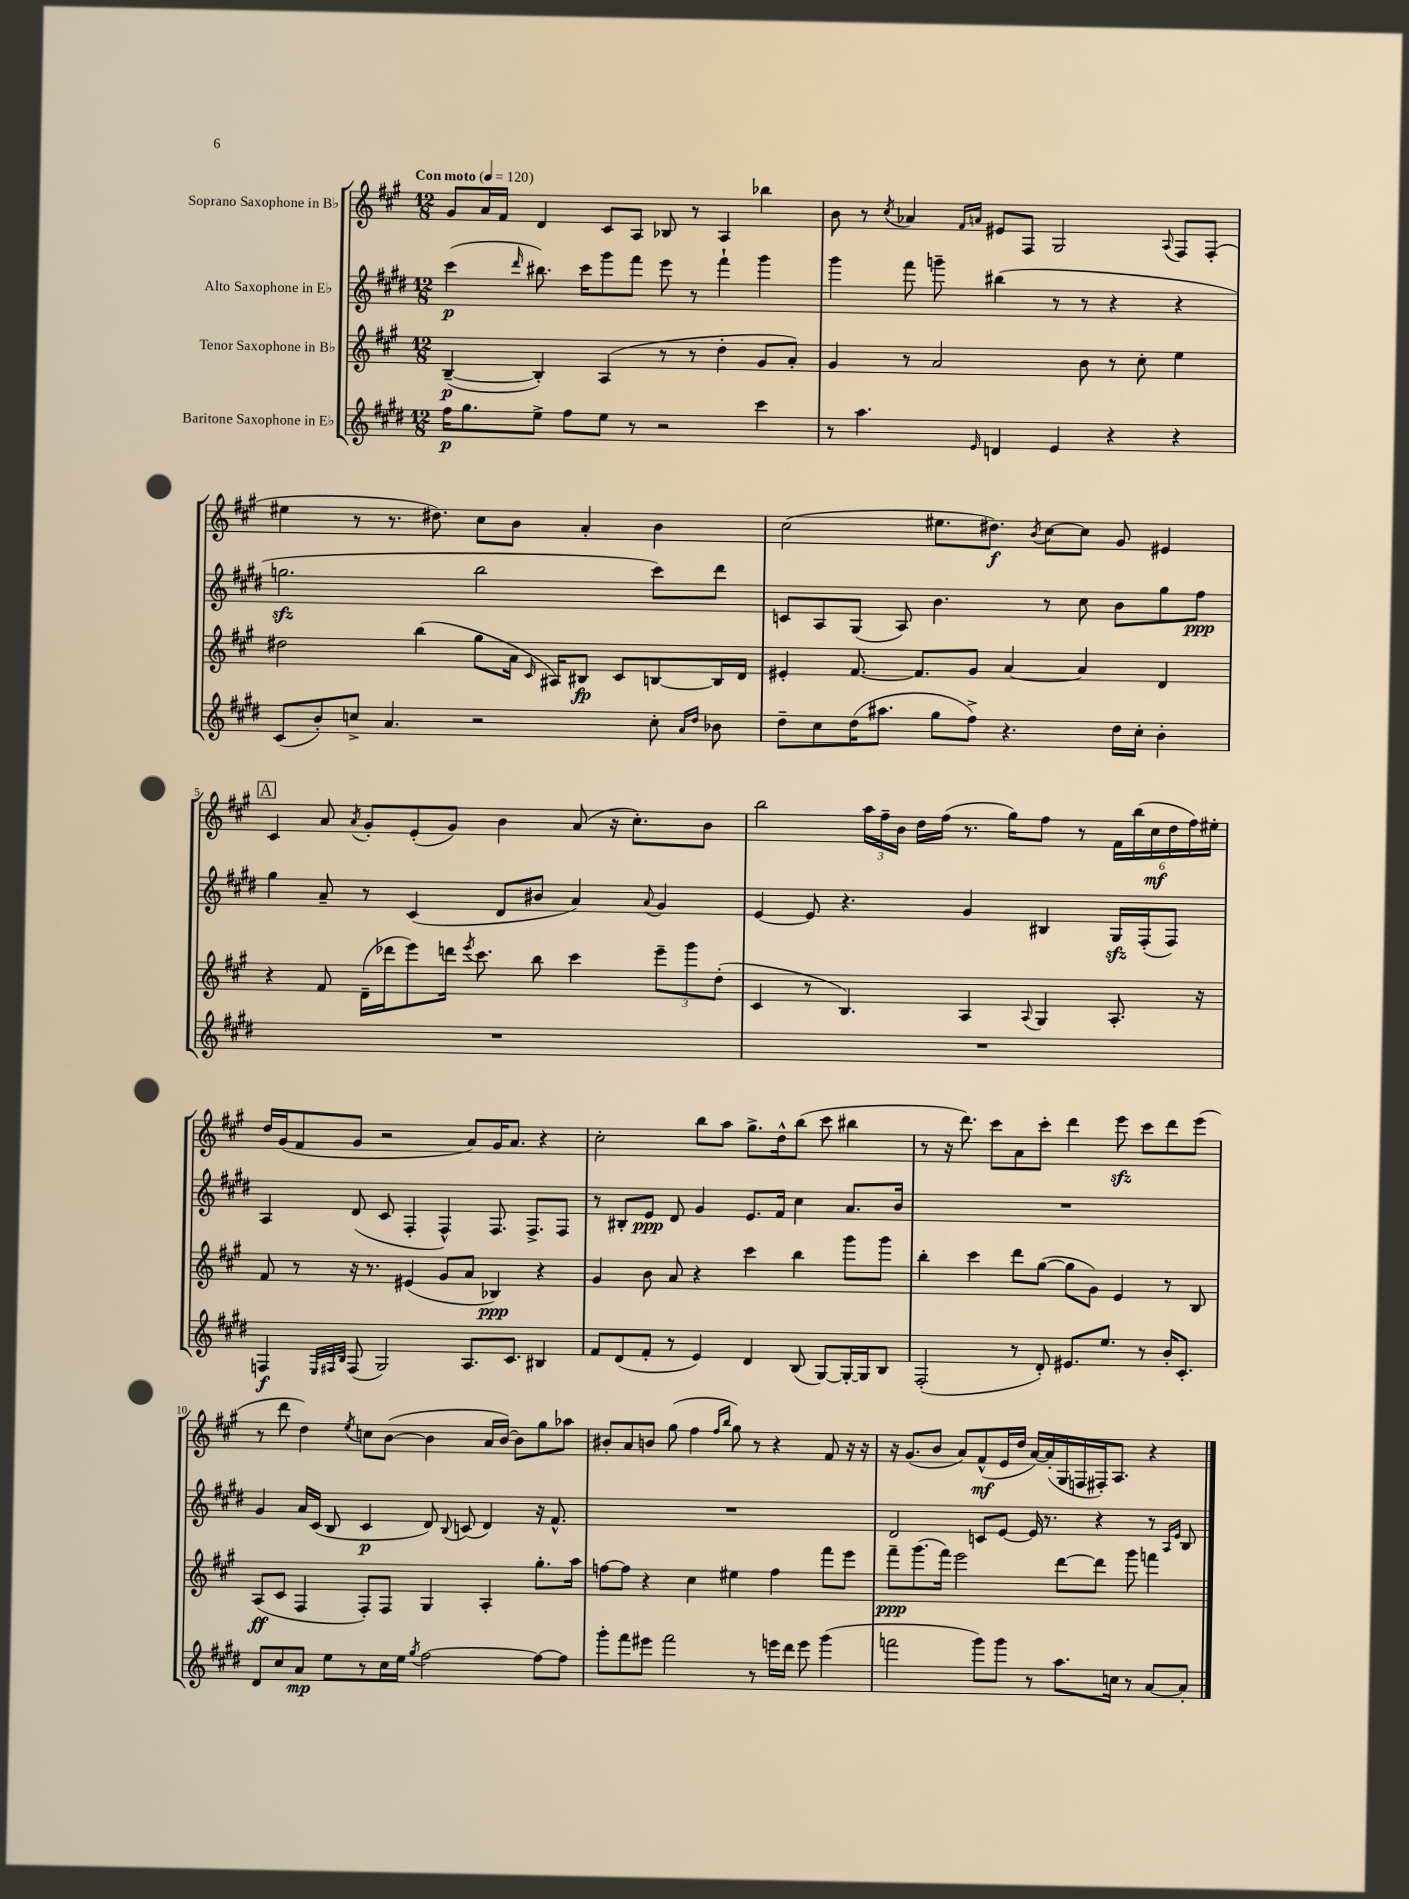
<<
\new StaffGroup <<
\new Staff = "s0" \with { instrumentName = "Soprano Saxophone in Bb" } {
    \clef treble \key a \major \numericTimeSignature \time 12/8 \tempo "Con moto" 4 = 120
    \autoBeamOff gis'8[ a'16 fis'16] d'4 cis'8[ a8] bes8 r8 a4 bes''4 |
    b'8 r8 \acciaccatura { cis''8 } aes'4 \grace { fis'16[ a'16] } eis'8[ fis8] gis2 \appoggiatura { a8 } fis8[ fis8]-.( |
    eis''4 r8 r8. dis''8.) cis''8[ b'8] a'4-. b'4 |
    cis''2( eis''8.[ dis''8.]\f) \acciaccatura { b'8 } cis''8[~ cis''8] gis'8 eis'4 |
    \mark \markup { \box "A" } cis'4 a'8 \acciaccatura { a'8 } gis'8[-. e'8-.( gis'8]) b'4 a'8( r16 cis''8.[-.) b'8] |
    b''2 \tuplet 3/2 { a''16[ fis''16-- b'16] } d''16[ fis''16]( r8. gis''16[) fis''8] r8 \tuplet 6/4 { fis'16[ b''16( cis''16\mf d''16 fis''16) eis''16]-. } |
    d''16[ gis'16( fis'8 gis'8] r2 a'8[) gis'16 a'8.] r4 |
    cis''2-. b''8[ a''8] gis''8.[-> d''16-^ b''8]( cis'''8 bis''4 |
    r8 r16 d'''8.) cis'''8[ a'8 cis'''8]-. d'''4 e'''8\sfz cis'''8[ d'''8 e'''8]( |
    r8 d'''8 d''4) \acciaccatura { e''8 } c''8[ b'8]~( b'4 a'16[ b'16]~) b'8[ gis''8 aes''8] |
    bis'8[-. a'8 b'8] gis''8( fis''4 \grace { fis''16[ b''16] } gis''8) r8 r4 fis'8 r16 r16 |
    r16 gis'8.[( b'8] a'8[) fis'8-^\mf( e'16 d''16] a'16[~) a'16-.( gis16 f16 fis16-.) a8.] r4 \bar "|." |
}
\new Staff = "s1" \with { instrumentName = "Alto Saxophone in Eb" } {
    \clef treble \key e \major \numericTimeSignature \time 12/8
    \autoBeamOff cis'''4\p( \grace { dis'''16 } bis''8.) cis'''16[ gis'''8 fis'''8] e'''8 r8 fis'''4-! gis'''4 |
    gis'''4 fis'''8 g'''8-- bis''4( r8 r8 r4 r4 |
    g''2.\sfz b''2 cis'''8[) dis'''8] |
    c'8[ a8 gis8]( a8) b'4. r8 cis''8 b'8[ gis''8 fis''8]\ppp |
    \mark \markup { \box "A" } gis''4 a'8-- r8 cis'4( dis'8[ bis'8] a'4) \appoggiatura { a'8 } gis'4 |
    e'4~ e'8 r4. gis'4 bis4 gis16[\sfz fis16-.( fis8]) |
    a4 dis'8( cis'8 fis4-. fis4-^) fis8. fis8.[-> fis8] |
    r8 bis8[-. e'8]\ppp dis'8 gis'4 e'8.[ fis'16] cis''4 a'8.[ b'16] |
    R1. |
    gis'4 a'16[ cis'16]( b8 cis'4\p dis'8) \appoggiatura { b8 } c'8( dis'4) r16 fis'8.-^ |
    R1. |
    dis'2 c'8[ e'8]~ e'16 r8. r4 r8 \grace { a16[ e'16] } b8 \bar "|." |
}
\new Staff = "s2" \with { instrumentName = "Tenor Saxophone in Bb" } {
    \clef treble \key a \major \numericTimeSignature \time 12/8
    \autoBeamOff b4~--\p( b4-.) a4( r8 r8 d''4-. gis'8[ a'8]-.) |
    gis'4 r8 a'2 b'8 r8 cis''8-. e''4 |
    dis''2 b''4( gis''8[ a'16] \grace { cis'16 } ais16[) bis8]\fp cis'8[ b8~ b16 d'16] |
    eis'4-. fis'8.~ fis'8.[ gis'8] a'4~ a'4 d'4 |
    \mark \markup { \box "A" } r4 fis'8 d'16[--( des'''16 e'''8) d'''16] \acciaccatura { e'''8 } cis'''8. b''8 cis'''4 \tuplet 3/2 { e'''8[-- gis'''8 d''8]-.( } |
    cis'4 r8 b4.) a4 \appoggiatura { a8 } gis4 a8.-. r16 |
    fis'8 r8 r16 r8. eis'4( gis'8[ a'8] bes4\ppp) r4 |
    gis'4 b'8 a'8 r4 cis'''4 b''4 gis'''8[ gis'''8] |
    b''4-. cis'''4 d'''8[ gis''8]~( gis''8[ gis'8]) e'4 r8 b8 |
    a8[\ff( cis'8] fis4 fis8[-.) fis8] gis4 a4-. gis''8.[-. a''16] |
    f''8[~ f''8] r4 cis''4 eis''4 f''4 fis'''8[ e'''8] |
    fis'''8[--\ppp gis'''8.( fis'''16]) e'''2 d'''8[~ d'''8] gis'''8 f'''4 \bar "|." |
}
\new Staff = "s3" \with { instrumentName = "Baritone Saxophone in Eb" } {
    \clef treble \key e \major \numericTimeSignature \time 12/8
    \autoBeamOff fis''16[\p gis''8. e''8]-> fis''8[ e''8] r8 r2 cis'''4 |
    r8 a''4. \grace { e'16 } d'4 e'4 r4 r4 |
    cis'8[( b'8-.) c''8]-> a'4. r2 c''8-. \grace { a'16[ dis''16] } bes'8 |
    dis''8[-- cis''8 dis''16( ais''8.] gis''8[ fis''8]->) r4. dis''16[ cis''16]-. b'4-. |
    \mark \markup { \box "A" } R1. |
    R1. |
    f4\f \grace { e32[ fis32 b32] } fis8( gis2) a8.[ cis'8.] bis4 |
    fis'8[ dis'8( fis'8]-. r8 e'4) dis'4 b8( gis8[~) gis16~-. gis16 b8] |
    fis2-.( r8 dis'8-.) eis'8.[ e''8.] r8 b'16[-. cis'8.]-. |
    dis'8[ cis''8 a'8]\mp e''8[ r8 cis''16 e''16] \acciaccatura { gis''8 } fis''2~ fis''8[~ fis''8] |
    gis'''8[-. fis'''8 eis'''8] fis'''2 r8 e'''16[ dis'''16] e'''8 gis'''4( |
    f'''2 gis'''8[) gis'''8] r8 a''8.[ c''16] r8 a'8[~ a'8]-. \bar "|." |
}
>>
>>
\layout { \context { \Score \override BarNumber.break-visibility = ##(#f #t #t) barNumberVisibility = #(every-nth-bar-number-visible 5) } }
